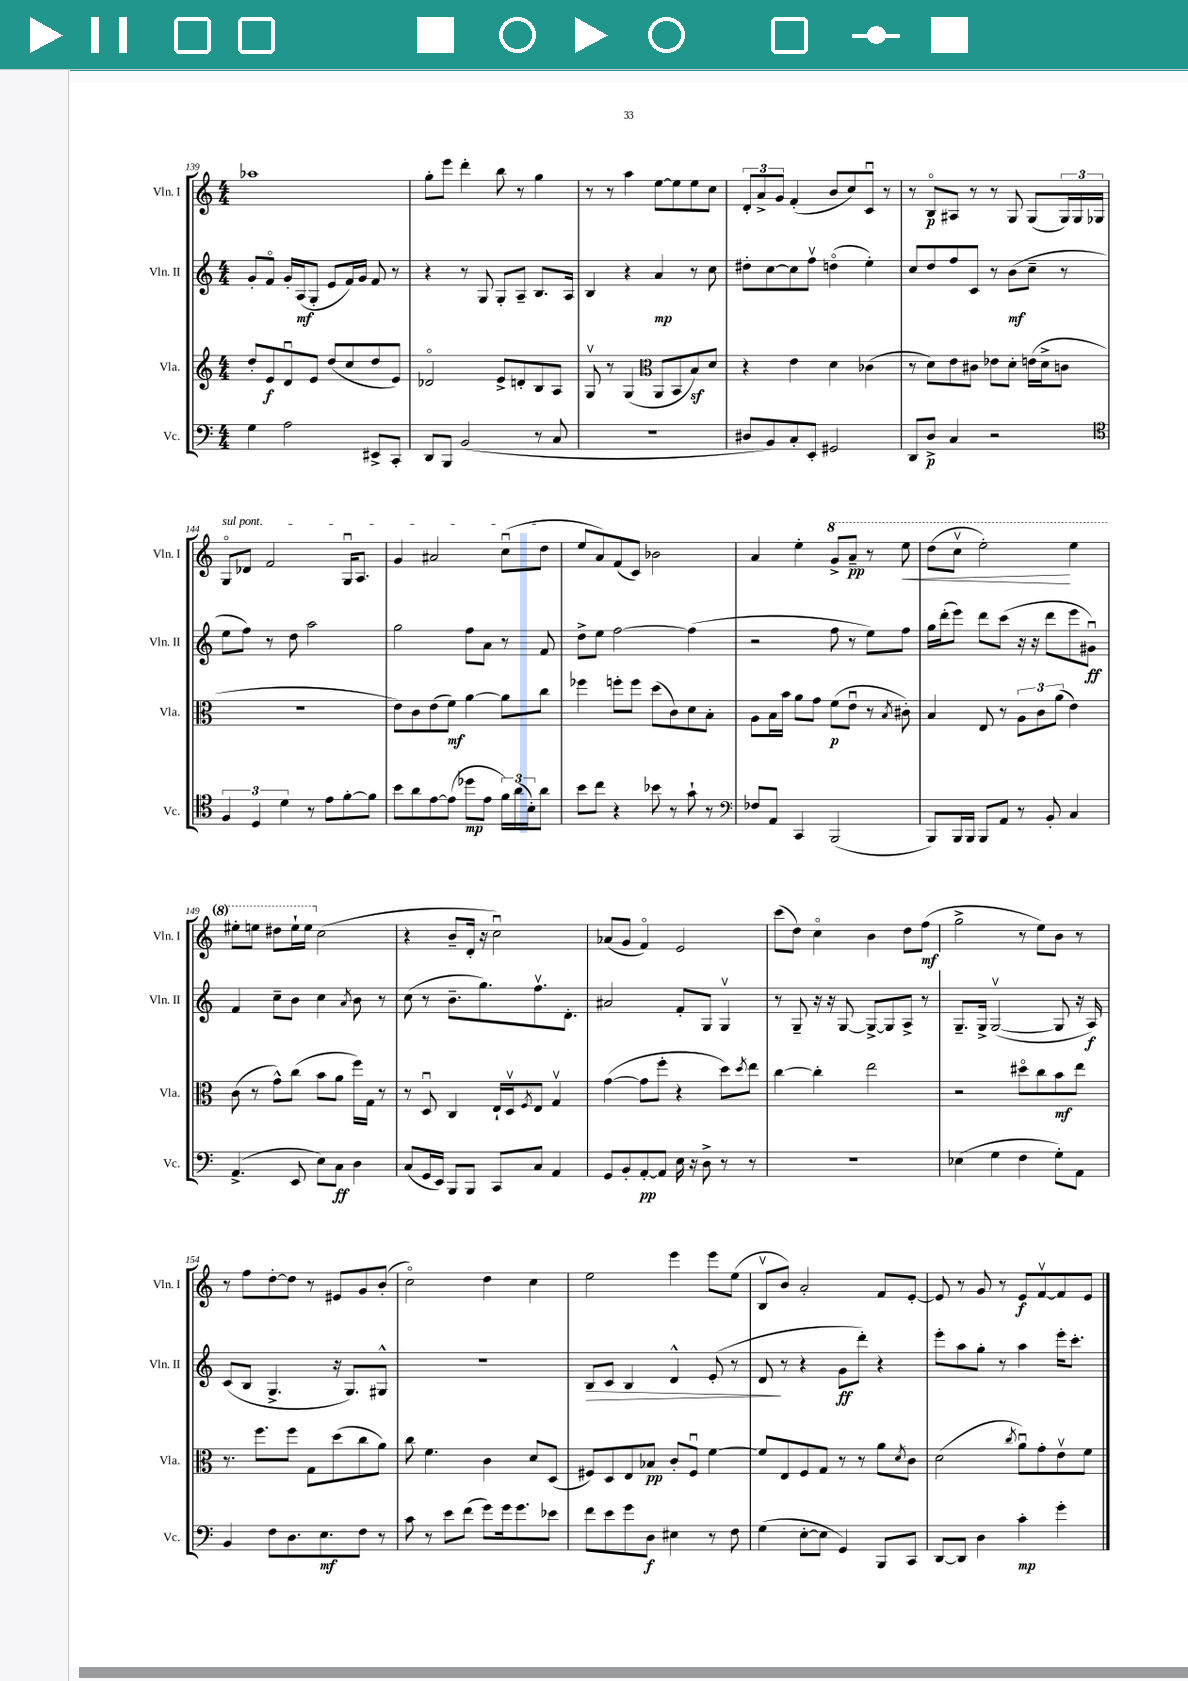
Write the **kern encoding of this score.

**kern	**dynam	**kern	**dynam	**kern	**dynam	**kern	**dynam
*part4	*part4	*part3	*part3	*part2	*part2	*part1	*part1
*staff4	*staff4	*staff3	*staff3	*staff2	*staff2	*staff1	*staff1
*I"Vc.	*	*I"Vla.	*	*I"Vln. II	*	*I"Vln. I	*
*I'Vc.	*	*I'Vla.	*	*I'Vln. II	*	*I'Vln. I	*
*clefF4	*	*clefG2	*	*clefG2	*	*clefG2	*
*k[]	*	*k[]	*	*k[]	*	*k[]	*
*M4/4	*	*M4/4	*	*M4/4	*	*M4/4	*
=139	=139	=139	=139	=139	=139	=139	=139
4G\	.	8dd'/L	.	8g'/L	.	1aa-X	.
.	.	8e/	f	8f/J	.	.	.
2A\	.	8du/	.	16g'/LL	.	.	.
.	.	.	.	(16A/J	mf	.	.
.	.	8e/J	.	8G'/J	.	.	.
.	.	(8dd/L	.	8e/L	.	.	.
.	.	8cc/	.	16f/L)	.	.	.
.	.	.	.	16g/JJ	.	.	.
8EE#X^/L	.	8dd/	.	8f/	.	.	.
8CC'/J	.	8e/J)	.	8r	.	.	.
=140	=140	=140	=140	=140	=140	=140	=140
8DD/L	.	2d-X/	.	4r	.	8gg'\L	.
8BBB/J	.	.	.	.	.	8eee\J	.
(2BB/	.	.	.	8r	.	4ddd'\	.
.	.	.	.	8G/	.	.	.
.	.	8e^/L	.	8G'/L	.	8bb\	.
.	.	8dn'/	.	8A~/J	.	8r	.
8r	.	8B/	.	8.B/L	.	4gg\	.
8C/	.	8A/J	.	.	.	.	.
.	.	.	.	16A/Jk	.	.	.
=141	=141	=141	=141	=141	=141	=141	=141
1r	.	8Gv/	.	4B/	.	8r	.
.	.	8r	.	.	.	8r	.
.	.	(4G/	.	4r	.	4aa\	.
*	*	*clefC3	*	*	*	*	*
.	.	8AA/L	.	4a/	mp	[8ee\L	.
.	.	8BB/	.	.	.	8ee\]	.
.	.	8Bz/)	.	8r	.	8ee\	.
.	.	8d/J	.	8cc\	.	8cc\J	.
=142	=142	=142	=142	=142	=142	=142	=142
8D#X/L	.	4r	.	8dd#X'\L	.	12d'/L	.
.	.	.	.	.	.	12a^/	.
8BB/)	.	.	.	[8cc\	.	.	.
.	.	.	.	.	.	12g/J	.
8C'/	.	4e\	.	8cc\]	.	(4f'/	.
8EE'/J	.	.	.	8ffv\J	.	.	.
2GG#X/	.	4d\	.	(4ddn\	.	8b/L	.
.	.	.	.	.	.	8cc/)	.
.	.	(4c-X\	.	4ee'\)	.	8cu/J	.
.	.	.	.	.	.	8r	.
=143	=143	=143	=143	=143	=143	=143	=143
8DD/L	.	8r	.	8cc/L	.	8r	.
8D^/J	p	8d\L)	.	8dd/	.	8B/L	p
4C/	.	8e\	.	8ff/	.	8A#X/J	.
.	.	8c#X\J	.	8c/J	.	8r	.
2r	.	8e-X\L	.	8r	.	8r	.
.	.	8d'\J	.	(8b\L	mf	8G/	.
.	.	(16en\LL	.	8cc~\J	.	(8G/L	.
.	.	16d^\J	.	.	.	.	.
.	.	8cn\J	.	8r	.	24G/L)	.
.	.	.	.	.	.	24G/	.
.	.	.	.	.	.	24G-X/JJ	.
!!LO:LB:g=z
=144	=144	=144	=144	=144	=144	=144	=144
*clefC4	*	*	*	*	*	*	*
!	!	!	!	!	!	!LO:TX:a:i:t=sul pont.	!
6F/	.	1r	.	8ee\L	.	8G/L	.
.	.	.	.	8ff\J)	.	8d-X/J	.
6D/	.	.	.	.	.	.	.
.	.	.	.	8r	.	2f/	.
6d\	.	.	.	.	.	.	.
.	.	.	.	8dd\	.	.	.
8r	.	.	.	2aa\	.	.	.
8e\L	.	.	.	.	.	.	.
[8f'\	.	.	.	.	.	16Gu/KL	.
.	.	.	.	.	.	8.A/J	.
8f\J]	.	.	.	.	.	.	.
=145	=145	=145	=145	=145	=145	=145	=145
8b\L	.	8e\L)	.	2gg\	.	4g/	.
8a\	.	8c\	.	.	.	.	.
[8e\	.	(8e\	.	.	.	2a#X/	.
(8e\J]	.	8f\J)	mf	.	.	.	.
8dd-X\L	mp	[4a\	.	8ff\L	.	.	.
8e\J	.	.	.	8a\J	.	.	.
24f\LL)	.	8a\L]	.	8r	.	(8ccu\L	.
(24a\	.	.	.	.	.	.	.
24B'\J)	.	.	.	.	.	.	.
8a\J	.	8cc\J	.	8f/	.	8dd\J	.
=146	=146	=146	=146	=146	=146	=146	=146
8b\L	.	4ff-X\	.	8dd^\L	.	8ee/L	.
8cc\J	.	.	.	8ee\J	.	8a/)	.
4r	.	8ffn'\L	.	[2ff\	.	(8f/	.
.	.	8ff\J	.	.	.	8c/J)	.
8b-X\	.	(8dd\L	.	.	.	2b-X\	.
8r	.	8c\)	.	.	.	.	.
8g`\	.	8d\	.	(4ff\]	.	.	.
8r	.	8B'\J	.	.	.	.	.
=147	=147	=147	=147	=147	=147	=147	=147
*clefF4	*	*	*	*	*	*	*
8F-X/L	.	8A\L	.	2r	.	4a/	.
8AA/J	.	16B\L	.	.	.	.	.
.	.	16b\JJ	.	.	.	.	.
4CC/	.	8a\L	.	.	.	4ee'\	.
.	.	8g\J	.	.	.	.	.
*	*	*	*	*	*	*8va	*
(2BBB/	.	(8f\L	p	8ff\	.	8gg^/L	.
.	.	8eu\J	.	8r	.	8aa~/J	pp
.	.	8r	.	8ee\L)	.	8r	.
.	.	8qB/	.	.	.	.	.
!	!	!	!	!	!	!	!LO:HP:b
.	.	8c#X'\)	.	8ff\J	.	8eee\	<
=148	=148	=148	=148	=148	=148	=148	=148
8BBB/L)	.	4B/	.	16gg\LL	.	(8ddd\L	.
.	.	.	.	(16ddd'\J	.	.	.
16BBB/L	.	.	.	8eee\J)	.	8cccv\J	.
16BBB/JJ	.	.	.	.	.	.	.
8BBB/L	.	8E/	.	8ddd\L	.	2eee'\)	.
8AA/J	.	8r	.	(8ccc\J	.	.	.
8r	.	12A\L	.	16r	.	.	.
.	.	.	.	16r	.	.	.
.	.	12c\	.	.	.	.	.
8BB'/	.	.	.	8ddd\L	.	.	.
.	.	(12a\J	.	.	.	.	.
4C/	.	4e\)	.	8eee\	.	4eee\	[
.	.	.	.	8g#Xu\J)	ff	.	.
!!LO:LB:g=z
=149	=149	=149	=149	=149	=149	=149	=149
(4.AA^/	.	(8c\	.	4f/	.	8eee#X'\L	.
.	.	8r	.	.	.	8eeen\J	.
.	.	8g^^\L)	.	8cc~\L	.	8ddd#X\L	.
8EE/	.	(8cc\J	.	8b\J	.	16eee`\L	.
.	.	.	.	.	.	16eee\JJ	.
*	*	*	*	*	*	*X8va	*
8E\L)	.	8b\L	.	4cc\	.	(2cc\	.
8C\J	ff	8a\J	.	.	.	.	.
.	.	.	.	8qa/	.	.	.
4D\	.	16ff\LL)	.	8b\	.	.	.
.	.	16G\JJ	.	.	.	.	.
.	.	8r	.	8r	.	.	.
=150	=150	=150	=150	=150	=150	=150	=150
(8C/L	.	8r	.	(8cc\	.	4r	.
16GG/L	.	8Du/	.	8r	.	.	.
16EE/JJ)	.	.	.	.	.	.	.
8BBB/L	.	4C/	.	8.b~\L	.	8b~/L	.
8BBB/J	.	.	.	.	.	16d'/Jk	.
.	.	.	.	8.gg\)	.	16r	.
8CC/L	.	16E`/LL	.	.	.	2ccu\)	.
.	.	16Dv/J	.	.	.	.	.
.	.	8qF/	.	.	.	.	.
8C/J	.	8E/J	.	8.ffv\	.	.	.
4AA/	.	4Gv/	.	.	.	.	.
.	.	.	.	8.d'\J	.	.	.
=151	=151	=151	=151	=151	=151	=151	=151
8GG/L	.	([4g\	.	2a#X/	.	(8a-X/L	.
8BB'/	.	.	.	.	.	8g/J	.
[8AA'/	pp	8g\L]	.	.	.	4f/)	.
8AA/J]	.	8ff'\J	.	.	.	.	.
16E\	.	4r	.	8f'/L	.	2e/	.
16r	.	.	.	.	.	.	.
8D^\	.	.	.	8G/J	.	.	.
8r	.	8dd\L)	.	4Gv/	.	.	.
.	.	8qdd/	.	.	.	.	.
8r	.	8ee\J	.	.	.	.	.
=152	=152	=152	=152	=152	=152	=152	=152
1r	.	[4cc\	.	8r	.	(8ccc\L	.
.	.	.	.	8G~/	.	8dd\J)	.
.	.	4cc'\]	.	16r	.	4cc\	.
.	.	.	.	16r	.	.	.
.	.	.	.	[8G/	.	.	.
.	.	2ee\	.	8G^/L_	.	4b\	.
.	.	.	.	8G/]	.	.	.
.	.	.	.	8A^/J	.	8dd\L	.
.	.	.	.	8r	.	(8ff\J	mf
=153	=153	=153	=153	=153	=153	=153	=153
(4E-X\	.	2r	.	8.G~/L	.	2gg^\	.
.	.	.	.	16G^/Jk	.	.	.
4G\	.	.	.	([2Gv/	.	.	.
4F\	.	8dd#X\L	.	.	.	8r	.
.	.	8cc\	.	.	.	8ee\L)	.
8G'\L)	.	8b\	mf	8G/]	.	8b\J	.
8AA\J	.	8ee\J	.	16r	.	8r	.
.	.	.	.	16A/)	f	.	.
!!LO:LB:g=z
=154	=154	=154	=154	=154	=154	=154	=154
4BB/	.	8.r	.	(8c/L	.	8r	.
.	.	.	.	8B/J	.	8ff\L	.
.	.	8.ff\L	.	.	.	.	.
8F\L	.	.	.	4.G^/	.	[8dd'\	.
8.D\	.	8ff\J	.	.	.	8dd\J]	.
.	.	8G\L	.	.	.	8r	.
8.E\	mf	.	.	.	.	.	.
.	.	(8dd\	.	16r	.	8e#X/L	.
.	.	.	.	8.G/L)	.	.	.
8F\J	.	8cc\	.	.	.	8g/	.
8r	.	8a\J)	.	8G#X^^/J	.	(8b'/J	.
=155	=155	=155	=155	=155	=155	=155	=155
8c\	.	8cc\	.	1r	.	2cc\)	.
8r	.	4.f\	.	.	.	.	.
8e\L	.	.	.	.	.	.	.
(8f\J	.	.	.	.	.	.	.
8g\L)	.	4c\	.	.	.	4dd\	.
16g\k	.	.	.	.	.	.	.
8.g\	.	.	.	.	.	.	.
.	.	8d/L	.	.	.	4cc\	.
8e-X\J	.	(8D/J	.	.	.	.	.
=156	=156	=156	=156	=156	=156	=156	=156
!	!	!	!	!	!LO:HP:b	!	!
8f\L	.	8F#X/L)	.	8B/L	>	2ee\	.
8e\	.	8D/	.	8c/J	.	.	.
8g\	.	8E/	.	4B/	.	.	.
8D\J	f	8B-X/J	pp	.	.	.	.
4E#X\	.	8c'/L	.	4d^^/	.	4eee\	.
.	.	8F#u/J	.	.	.	.	.
8r	.	[4f\	.	(8e'/	.	8eee\L	.
8F\	.	.	.	8r	.	(8ee\J	.
=157	=157	=157	=157	=157	=157	=157	=157
(4G\	.	8f/L]	.	8d/	.	8Bv/L	.
.	.	8E/	.	8r	]	8b/J)	.
[8E'\L	.	8F/	.	4r	.	2a'/	.
8E\J]	.	8G/J	.	.	.	.	.
4GG/)	.	8r	.	8g\L	ff	.	.
.	.	8r	.	8ddd'\J)	.	.	.
8BBB/L	.	8a\L	.	4r	.	8f/L	.
.	.	8qd/	.	.	.	.	.
8CC/J	.	8c\J	.	.	.	[8e'/J	.
=158	=158	=158	=158	=158	=158	=158	=158
[8DD/L	.	(2d\	.	8eee'\L	.	8e/]	.
8DD/J]	.	.	.	8aa\	.	8r	.
4D\	.	.	.	8gg'\J	.	8g/	.
.	.	.	.	8r	.	8r	.
.	.	8qcc/	.	.	.	.	.
4c'\	mp	8au\L)	.	4aa\	.	8e/L	f
.	.	8g'\	.	.	.	[8fv/	.
4g'\	.	8ev\	.	16eee'\KL	.	8f/]	.
.	.	.	.	8.ccc'\J	.	.	.
.	.	8f\J	.	.	.	8e/J	.
==	==	==	==	==	==	==	==
*-	*-	*-	*-	*-	*-	*-	*-
